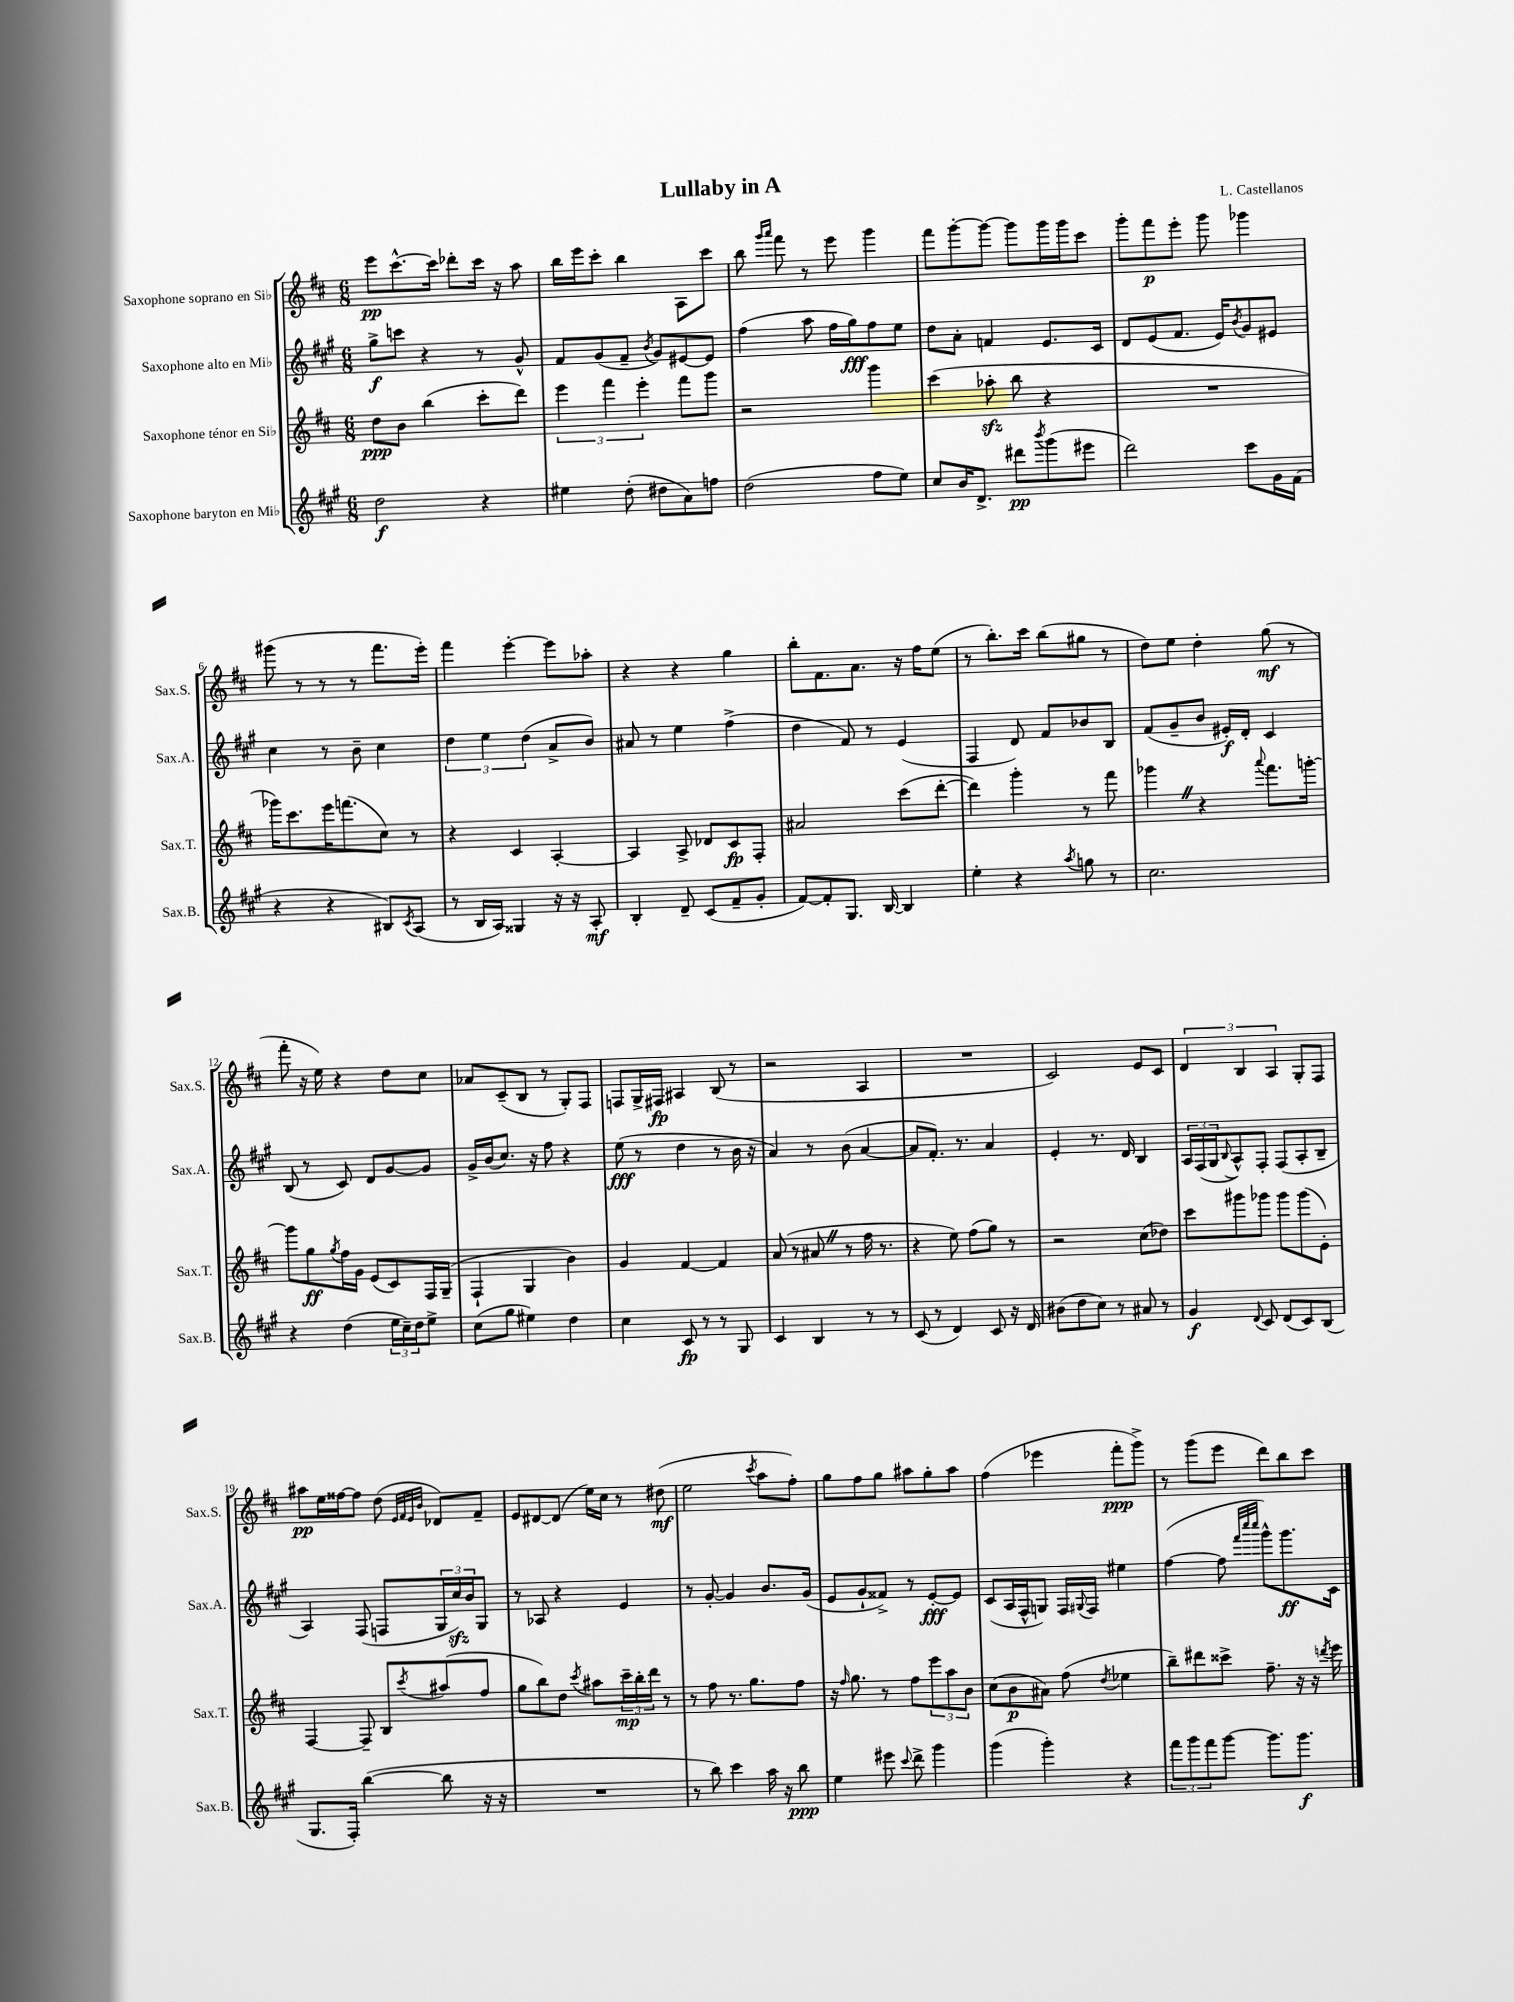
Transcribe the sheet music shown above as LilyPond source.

\header { title = "Lullaby in A" composer = "L. Castellanos" }
<<
\new StaffGroup <<
\new Staff = "s0" \with { instrumentName = "Saxophone soprano en Sib" shortInstrumentName = "Sax.S." } {
    \clef treble \key d \major \numericTimeSignature \time 6/8
    e'''8\pp cis'''8.~-^ cis'''16 des'''8-. cis'''16 r16 a''8 |
    b''16 e'''16 cis'''8-. b''4 a8 cis'''8 |
    b''8 \grace { g'''16 a'''16 } fis'''8 r8 e'''8 g'''4 |
    fis'''8 g'''8~-. g'''8~ g'''8 g'''16 g'''16 cis'''8 |
    g'''8-. fis'''8\p e'''8-. g'''8 ges'''4 |
    gis'''8( r8 r8 r8 fis'''8. e'''16-.) |
    fis'''4 e'''4~-. e'''8 aes''8-. |
    r4 r4 g''4 |
    b''8-. fis'8. a'8. r16 fis''16 e''8( |
    r8 b''8.-.) cis'''16 b''8( gis''8 r8 |
    d''8) e''8 d''4-. g''8\mf( r8 |
    fis'''8-. r16 e''16) r4 d''8 cis''8 |
    aes'8 cis'8--( b8 r8 g8-.) fis8 |
    f8 g16-> fis16\fp ais4 b8( r8 |
    r2 a4 |
    R2. |
    cis'2) e'8 cis'8 |
    \tuplet 3/2 { d'4 b4 a4 } g8-. fis8 |
    ais''8\pp e''16 fisis''16~ fisis''8 d''8( \grace { e'32 fis'32 e'32 b'32 } des'8) fis'8-- |
    e'8 dis'8~ dis'8( e''16) cis''16 r8 dis''8\mf( |
    e''2 \acciaccatura { cis'''8 } a''8 fis''8-.) |
    g''8 fis''8 g''8 ais''8 g''8-. ais''8 |
    fis''4( ees'''4 fis'''8-.\ppp g'''8->) |
    r8 g'''8( e'''8 d'''8) b''8 cis'''8 \bar "|." |
}
\new Staff = "s1" \with { instrumentName = "Saxophone alto en Mib" shortInstrumentName = "Sax.A." } {
    \clef treble \key a \major \numericTimeSignature \time 6/8
    gis''8->\f c'''8 r4 r8 gis'8-^ |
    fis'8 gis'8( fis'8-- \acciaccatura { b'8 } gis'8) eis'8~ eis'8 |
    fis''4( a''8 fis''16 gis''16\fff) fis''8 e''8 |
    d''8 a'8-. f'4 e'8. cis'16 |
    d'8 e'8( fis'8. e'16) \acciaccatura { b'8 } gis'8 eis'8 |
    cis''4 r8 b'8-- cis''4 |
    \tuplet 3/2 { d''4 e''4 d''4( } a'8-> b'8) |
    ais'8 r8 e''4 fis''4->( |
    d''4 fis'8) r8 e'4( |
    fis4 d'8) fis'8 bes'8 b8 |
    fis'8( gis'8-- b'8 eis'16-.\f) d'16-. cis'4 |
    b8( r8 cis'8) d'8 gis'8~ gis'8 |
    gis'16-> b'16( cis''8.) r16 fis''8 r4 |
    e''8\fff( r8 d''4 r8 b'16 r16 |
    a'4) r8 b'8( a'4~ |
    a'8 fis'8.-.) r8. a'4 |
    e'4-. r8. d'16 b4 |
    \tuplet 3/2 { a16 fis16( gis16 } \appoggiatura { b8 } a8-^) fis8-. fis8( a8-. b8-- |
    a4) fis8( f8 \tuplet 3/2 { gis16 cis''16\sfz) b'16 } gis8 |
    r8 aes8 r4 e'4 |
    r8 gis'8~-. gis'4 b'8. gis'16( |
    e'8 gis'8-! fisis'8->) r8 e'8~-.\fff e'8 |
    cis'8( a16 fis16-^ g8) fis16 \appoggiatura { gis8 } fis16 eis''4 |
    fis''4~( fis''8 \grace { fis'''32 cis''''32 cis''''32 } gis'''8-^) gis'''8.\ff cis'16 \bar "|." |
}
\new Staff = "s2" \with { instrumentName = "Saxophone ténor en Sib" shortInstrumentName = "Sax.T." } {
    \clef treble \key d \major \numericTimeSignature \time 6/8
    d''8\ppp b'8 b''4( cis'''8-. d'''8) |
    \tuplet 3/2 { e'''4 fis'''4 e'''4-. } fis'''8 g'''8 |
    r2 g'''4 |
    cis'''4( aes''8-.\sfz b''8 r4 |
    R2. |
    ges'''16) cis'''8. e'''16 f'''8.( cis''8) r8 |
    r4 cis'4 a4~-. |
    a4 a8-> des'8 cis'8\fp fis8-. |
    ais'2 cis'''8( d'''8~-. |
    d'''4) g'''4-. r8 fis'''8 |
    ges'''4 \once \override BreathingSign.text = \markup { \musicglyph "scripts.caesura.straight" } \breathe r4 \appoggiatura { a'''8 } fis'''8. g'''16~-. |
    g'''8 g''8\ff \acciaccatura { g''8 } fis''16 g'16 e'8( cis'8) fis16 g16--( |
    fis4-! g4 b'4) |
    g'4 fis'4~ fis'4 |
    a'8( r8 ais'8 \once \override BreathingSign.text = \markup { \musicglyph "scripts.caesura.straight" } \breathe r8 fis''16 r8. |
    r4 e''8) fis''8( g''8) r8 |
    r2 cis''8( des''8) |
    cis'''8 gis'''8 ges'''8 ges'''8 ges'''8( e'8-.) |
    fis4~ fis8-- b8 \acciaccatura { cis'''8 } ais''8( fis''8 |
    g''8 b''8) d''8 \acciaccatura { cis'''8 } ais''8 \tuplet 3/2 { cis'''16--\mp b''16-. d'''16 } r8 |
    r8 fis''8 r8. g''8. fis''8 |
    r16 \grace { fis''16 } g''8. r8 fis''8 \tuplet 3/2 { e'''8 a''8 b'8 } |
    cis''8( b'8\p ais'8) fis''8( \acciaccatura { d''8 } ees''4 |
    b''8--) dis'''8 cisis'''8-> fis''8.-- r16 r16 \acciaccatura { d'''8 } e'''16 \bar "|." |
}
\new Staff = "s3" \with { instrumentName = "Saxophone baryton en Mib" shortInstrumentName = "Sax.B." } {
    \clef treble \key a \major \numericTimeSignature \time 6/8
    d''2\f r4 |
    eis''4 d''8-.( dis''8 a'8) f''8 |
    d''2( fis''8 e''8) |
    cis''8 b'16 d'8.-> dis'''8\pp \acciaccatura { b'''8 } gis'''8( eis'''8 |
    d'''2) cis'''8 gis'16 fis'16( |
    r4 r4 bis8) \acciaccatura { cis'8 } a8( |
    r8 b16 a16) gisis4 r16 r16 a8-.\mf |
    b4-. d'8-- cis'8( fis'8-- gis'8-. |
    fis'8~) fis'8-. gis8. b16~ b4 |
    e''4-. r4 \acciaccatura { a''8 } g''8 r8 |
    cis''2. |
    r4 d''4( \tuplet 3/2 { e''16 cis''16--) d''16 } e''8-> |
    cis''8( gis''8 eis''4) d''4 |
    cis''4 cis'8\fp r8 r8 gis8 |
    cis'4 b4 r8 r8 |
    cis'8( r8 d'4) cis'8 r16 d'16 |
    bis'8( d''8 cis''8) r8 ais'8 r8 |
    gis'4\f \appoggiatura { d'8 } cis'8 d'8( cis'8) b8( |
    gis8. fis16-.) b''4~( b''8 r16 r16 |
    R2. |
    r8 b''8) cis'''4 a''16 r16 b''8\ppp |
    e''4 eis'''8 \appoggiatura { cis'''8 } d'''8-> gis'''4 |
    gis'''4( gis'''4-.) r4 |
    \tuplet 3/2 { fis'''8 gis'''8 fis'''8 } gis'''8~ gis'''8. gis'''8.\f \bar "|." |
}
>>
>>
